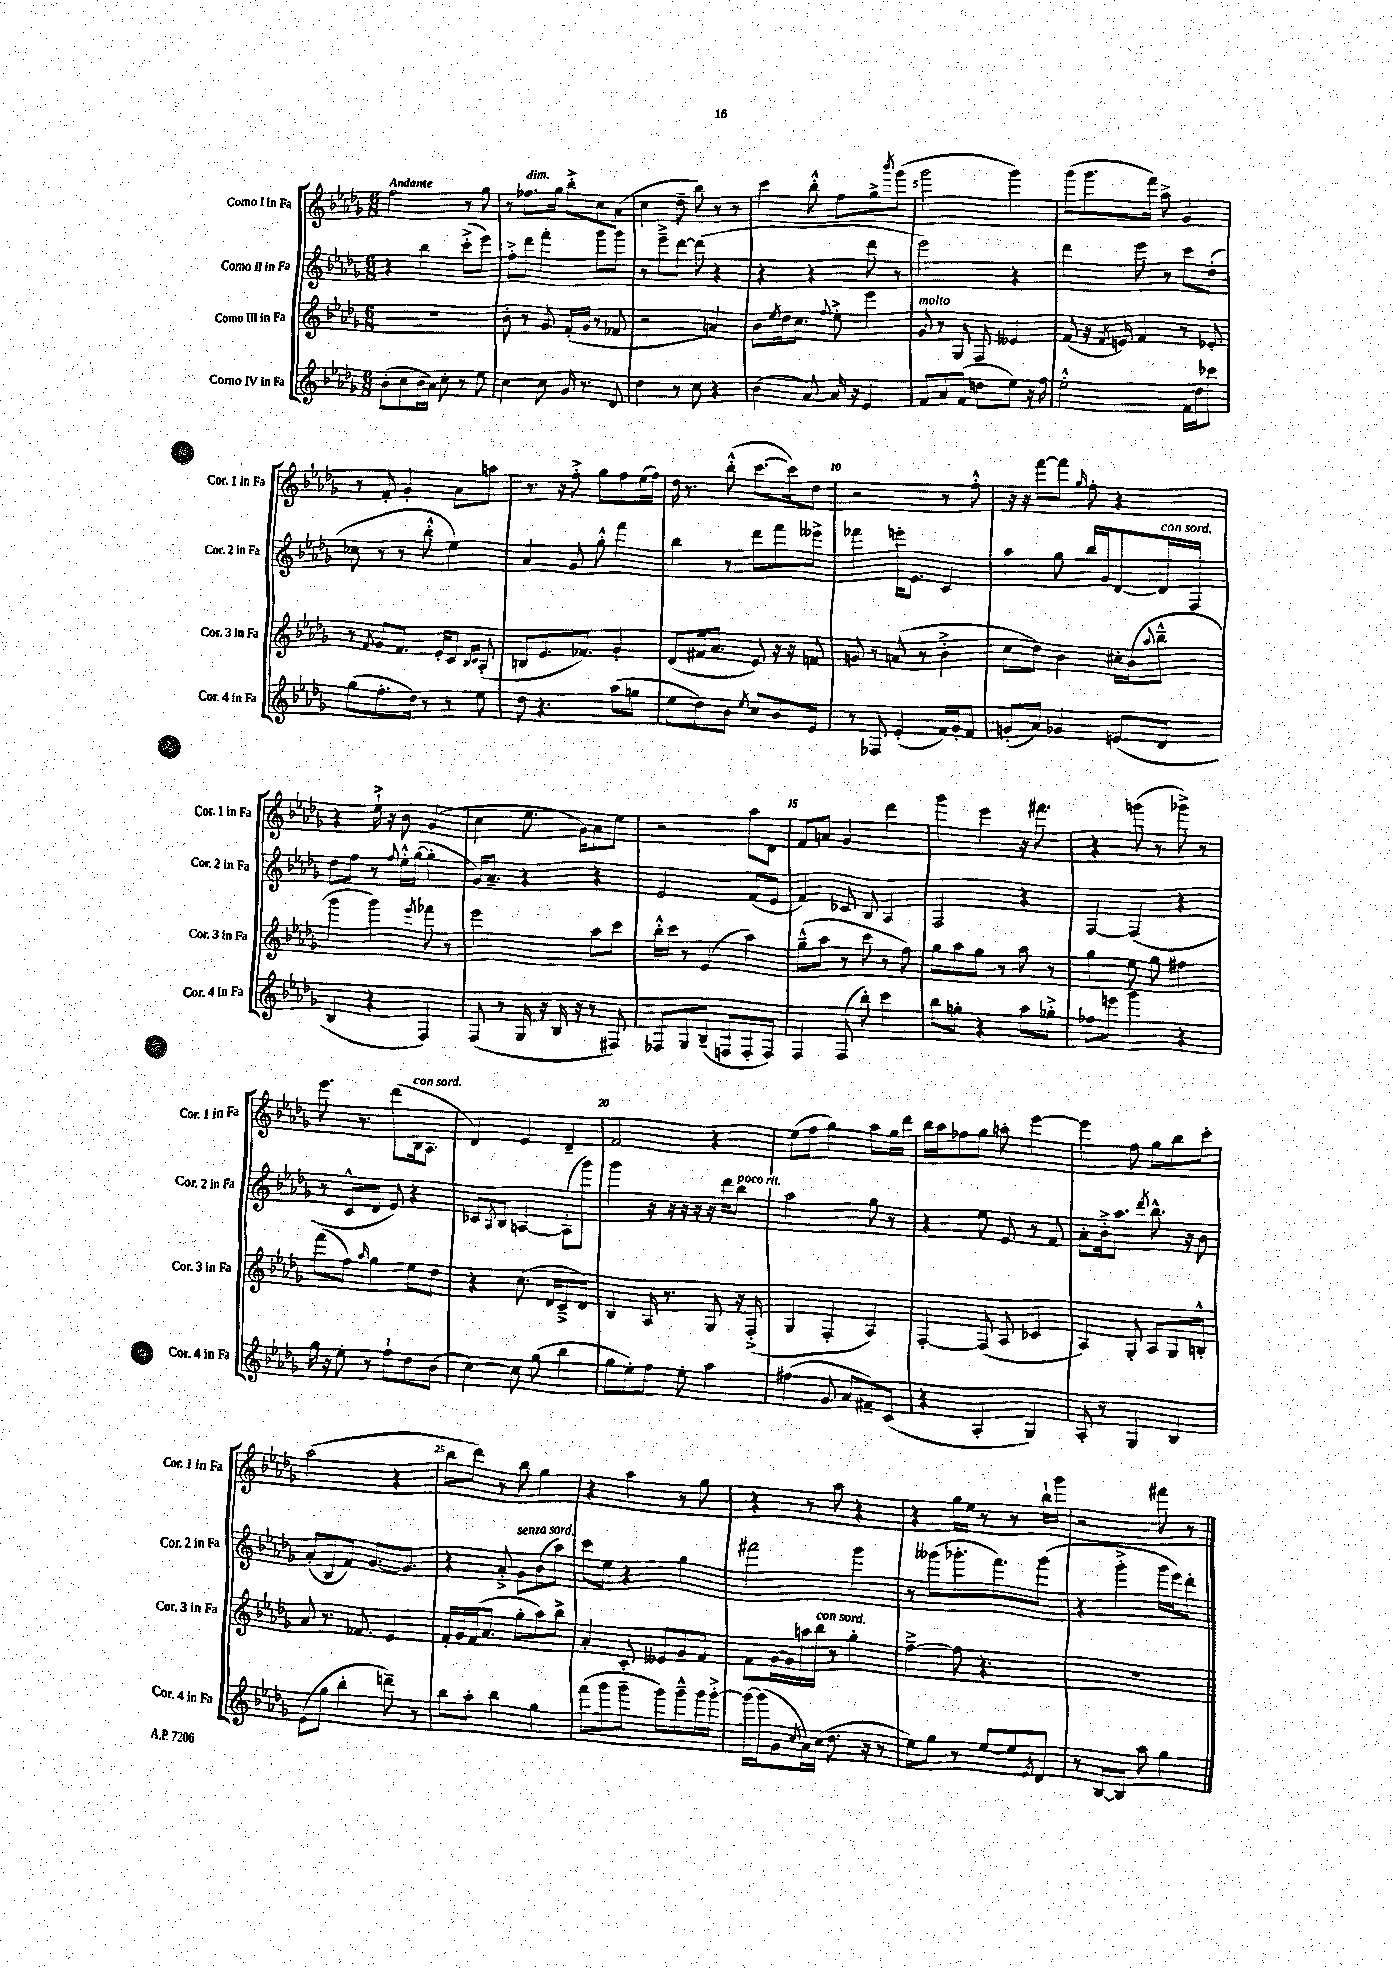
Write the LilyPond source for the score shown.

<<
\new StaffGroup <<
\new Staff = "s0" \with { instrumentName = "Corno I in Fa" shortInstrumentName = "Cor. 1 in Fa" } {
    \clef treble \key des \major \numericTimeSignature \time 6/8 \tempo "Andante"
    f''2 r8 ges''8 |
    r8 fes''8.^\markup { \italic "dim." } ges''16 bes''8-.-> c''8 aes'8( |
    c''4 des''8-- bes''8) r8 r8 |
    c'''4 bes''8-.-^ f''8 ges''8-> \acciaccatura { bes'''8 } ges'''8( |
    ges'''2 ges'''4) |
    ges'''8( ges'''8. f'''16) aes''8-> ges'4 |
    r8 f'8-. ges'4-. aes'8 a''8 |
    r8. r16 f''8-.-> ges''8 f''8 ees''16( f''16) |
    des''16 r8. bes''8-.-^( c'''8.~ c'''16) des''8 |
    r2 r8 f''8-.-^ |
    r16 r16 f'''8~ f'''8 \grace { ges''16 } f''8-. r4 |
    r4 ees''16-!-> r16 bes'8 ges'4( |
    c''4 ees''8. ges'16) aes'8 ees''8 |
    r2 aes''8 des'8 |
    f'8 a'8 ges'4 des'''4 |
    ges'''4 ees'''4 r16 fis'''8. |
    r4 g'''8( r8 ges'''8->) r8 |
    ees'''8. r8. des'''8( bes16^\markup { \italic "con sord." } aes8. |
    des'4) ees'4 des'4-- |
    f'2 r4 |
    ees''8( f''8 ges''4) aes''8 ges''16 des'''16 |
    bes''16 aes''16 fes''8 ges''8 a''8-. ees'''4~ |
    ees'''4 f''8 ges''8 bes''8 c'''8-. |
    aes''2( r4 |
    bes''8 des'''8) r8 bes''8 ges''4 |
    r4 aes''4 r8 ges''8 |
    r4 r8 aes''8 r4 |
    r4 ges''16 ees''16 r8 r8 bes''16-! ges'''16 |
    r2 fis'''8 r8 \bar "|." |
}
\new Staff = "s1" \with { instrumentName = "Corno II in Fa" shortInstrumentName = "Cor. 2 in Fa" } {
    \clef treble \key des \major \numericTimeSignature \time 6/8
    r4 bes''4 c'''8-.->( ees'''8) |
    f''8-.-> des'''8 f'''4-. ges'''8 ges'''8 |
    r8 ees'''8---> des'''8~ des'''8( r4 |
    r4 r4 des'''8 r8 |
    ees'''2) r4 |
    des'''4 ees'''8 r8 c'''8 des''8-.( |
    ces''8 r8 r8 bes''8-.-^ ees''4) |
    aes'4 ges'8 ges''8-.-^ f'''4 |
    bes''4 r8 des'''8 f'''8 eeses'''8-> |
    fes'''4 e'''16-. ees'8. c'4 |
    aes''4 ges''8 bes''16 ges'16 des'8~ des'16^\markup { \italic "con sord." } f16 |
    des''8 f''8 r8 \appoggiatura { f''8 } ees''16-.-^ ges''16~( ges''4-. |
    ges'16) aes'8.-- r4 r4 |
    ees'2 f'8( ees'8 |
    f'4) ces'8 bes8 aes4 |
    f2 r4 |
    f4~ f4( r4 |
    r8 c'8-^ des'8 ees'8) r4 |
    ces'8 \acciaccatura { aes8 } bes8 a4~ a8-.( ges'''8) |
    ges'''4 r16 r16 r16 r16 r16 des'''16 bes''8^\markup { \italic "poco rit." } |
    aes''2 ges''8 r8 |
    r4 ees''8 ees'8 r8 f'8 |
    aes'8-. bes'16-.-> aes''8. \acciaccatura { des'''8 } bes''8.-^ r16 bes'8 |
    aes'8-.( bes8 f'8) ges'8.~ ges'8. |
    r4 aes'8-.-> ges'8^\markup { \italic "senza sord." } bes'8( aes''8) |
    c'''8 ees''8 r4 ges''4 |
    fis'''2 ges'''4 |
    r8 geses'''8( ges'''8.-. f'''8.) ges'''8( |
    r4 ges'''4-.-> ges'''16 ees'''16) des'''8-. \bar "|." |
}
\new Staff = "s2" \with { instrumentName = "Corno III in Fa" shortInstrumentName = "Cor. 3 in Fa" } {
    \clef treble \key des \major \numericTimeSignature \time 6/8
    R2. |
    bes'8-. r8 ges'8 f'16-.( ges'16 r8 fes'8 |
    r2 a'4) |
    bes'8 \acciaccatura { ees''8 } des''16 c''8. \appoggiatura { f''8 } ees''8-.-> ees'''4 |
    ges'8^\markup { \italic "molto" } r8 ges8 f8 eeses'4 |
    f'8( r16 \acciaccatura { f'8 } e'16) f'4 r8 ees'8-. |
    r8 \acciaccatura { f'8 } ges'8 f'8. ees'16-. c'8 \grace { bes16 c'16 } aes8-.( |
    b8 ees'8. fes'8.) ges'4-. |
    des'8( fis'16 aes'8. ees'8) r16 r16 f'8 |
    g'8 r8 a'8( r8 bes'4-.-> |
    c''8 des''8) bes'4 cis''16-. bes'16( \appoggiatura { aes''8 } bes''8---^ |
    ges'''4 ges'''4) \acciaccatura { ees'''8 } fes'''8 r8 |
    ees'''2 aes''8 c'''8 |
    bes''16-.-^ c'''16 r8 ees'4( aes''4) |
    ges''8---^( aes''8 r8 c'''8 r8 f''8) |
    ges''8 aes''8 ges''8 r8 aes''8 r8 |
    ges''4 ees''8 ges''8 fis''4 |
    f'''8( f''8) \grace { aes''16 } ges''4 ees''8 des''8 |
    r4 c''8.( des'16 c'8---> des'8) |
    bes4 aes16 r8. ges8 r16 f16-.->( |
    ges4 f4-. aes4) |
    f4~-. f8( aes8 ces'4 |
    aes4) ges8-. aes8 ges8 b8-.-^ |
    aes'8 r8. fes'8. ees'4 |
    f'16-. ges'16 f'16( aes'8. ges''8-. aes''8) bes''8-> |
    aes'4-. c'8-. eeses'8 ges'8 f'8 |
    f'8 ges'16~ ges'16 a''16 bes''16^\markup { \italic "con sord." } r8 ges''4-. |
    f''4~---> f''8 r4. |
    R2. \bar "|." |
}
\new Staff = "s3" \with { instrumentName = "Corno IV in Fa" shortInstrumentName = "Cor. 4 in Fa" } {
    \clef treble \key des \major \numericTimeSignature \time 6/8
    bes'8-.( c''8 bes'16 aes'16) c''8-. r8 ees''8 |
    c''4~ c''8 ges'16 r8. des'8 |
    des''4 r8 c''8 r4 |
    bes'4( aes'8~) aes'16 r16 ees'4 |
    f'8 aes'8 f'8( d''8 ees''8) r16 f''16 |
    ees''2-.-^ f'16 des''16 ces'''8 |
    ges''8( f''8.-. des''16) r8 r8 ees''8 |
    des''8 r4. aes''8( g''8 |
    ees''8 des''8) bes'8 \acciaccatura { ees''8 } c''8 bes'8 ees'8 |
    r8 fes8 ees'4-.( f'16) ges'16-. f'8 |
    g'8-.( aes'8) ges'4 e'8( des'8 |
    bes4 r4 f4) |
    f8( r8 ges16 r16 bes16 r16 r8 fis8) |
    fes8 ges8 bes8--( f8 f8-. f8) |
    f4 f8( bes''8-.) c'''4 |
    bes''8 g''8-. r4 aes''8 ges''8-.-> |
    fes''8 e'''8 ges'''4 r4 |
    ges''16 r16 ees''8-. r8 f''8-! des''8 bes'8( |
    c''4~) c''8 ges''8( bes''4 |
    ges''8 ees''8-.) f''8 ees''8-. aes''4 |
    fis''4( ges'8 aes'8 fis'8--) c'8( |
    r4 aes4-. ges4) |
    aes8-. r8 ges4 bes4 |
    ees'8( ges''8 bes''4-. d'''8--) r8 |
    bes''8 aes''8-. bes''4 ges''4 |
    f'''8( ges'''8 ges'''8-- ges'''8) ges'''8---^ ges'''16 ges'''16~-.-> |
    ges'''16~ ges'''16( ges'8 \acciaccatura { c''8 } aes'16) c''16( des''8. r16 r8 |
    ees''8) ges''8 r8 ees''8~ ees''8 \acciaccatura { ees'8 } des'8 |
    r8 bes8~ bes8 aes''8 ges''4 \bar "|." |
}
>>
>>
\layout { \context { \Score \override BarNumber.break-visibility = ##(#f #t #t) barNumberVisibility = #(every-nth-bar-number-visible 5) } }
